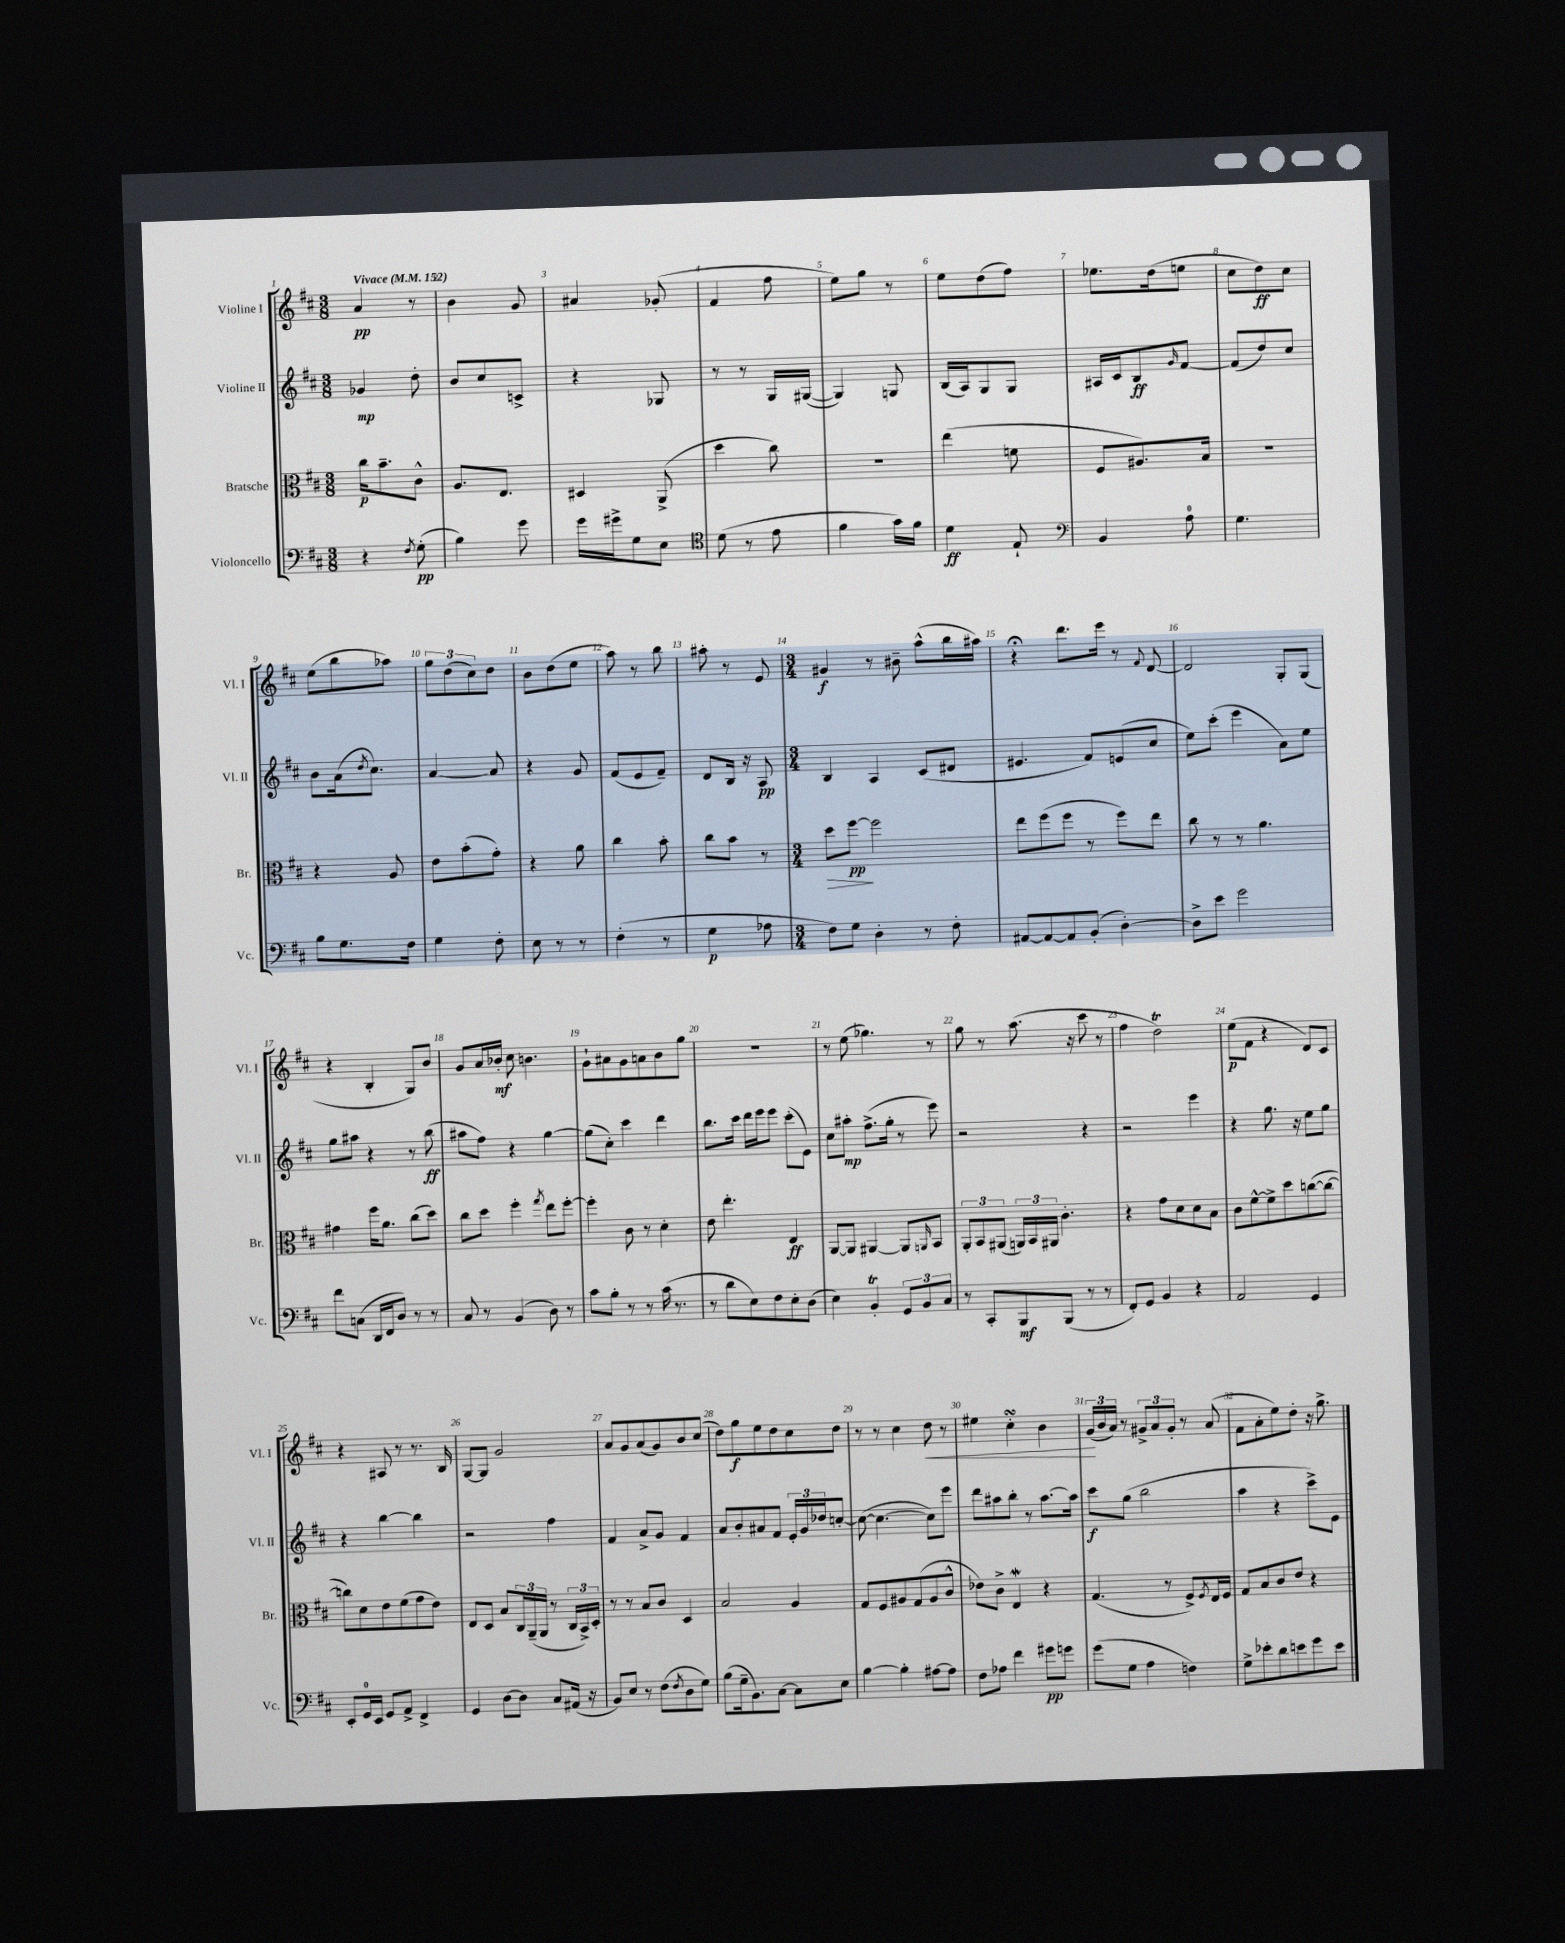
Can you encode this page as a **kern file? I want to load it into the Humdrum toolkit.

**kern	**dynam	**kern	**dynam	**kern	**dynam	**kern	**dynam
*part4	*part4	*part3	*part3	*part2	*part2	*part1	*part1
*staff4	*staff4	*staff3	*staff3	*staff2	*staff2	*staff1	*staff1
*I"Violoncello	*	*I"Bratsche	*	*I"Violine II	*	*I"Violine I	*
*I'Vc.	*	*I'Br.	*	*I'Vl. II	*	*I'Vl. I	*
*clefF4	*	*clefC3	*	*clefG2	*	*clefG2	*
*k[f#c#]	*	*k[f#c#]	*	*k[f#c#]	*	*k[f#c#]	*
*M3/8	*	*M3/8	*	*M3/8	*	*M3/8	*
*MM152	*	*MM152	*	*MM152	*	*MM152	*
=1	=1	=1	=1	=1	=1	=1	=1
!	!	!	!	!	!	!LO:TX:a:B:t=Vivace	!
4r	.	16cc#\KL	p	4g-X/	mp	4a/	pp
.	.	8.b~\	.	.	.	.	.
8qF#/	.	.	.	.	.	.	.
(8G'\	pp	8c#^^\J	.	8dd'\	.	8r	.
=2	=2	=2	=2	=2	=2	=2	=2
4B\)	.	8.A/L	.	8b/L	.	4b\	.
.	.	.	.	8cc#/	.	.	.
.	.	8.E/J	.	.	.	.	.
8g\	.	.	.	8cn^/J	.	8g/	.
=3	=3	=3	=3	=3	=3	=3	=3
16g\LL	.	4D#X/	.	4r	.	4a#X/	.
16g#X^\J	.	.	.	.	.	.	.
8G\	.	.	.	.	.	.	.
8E\J	.	(8AA^/	.	8G-X/	.	(8g-X'/	.
=4	=4	=4	=4	=4	=4	=4	=4
*clefC4	*	*	*	*	*	*	*
(8d\	.	4dd\	.	8r	.	4f#/	.
8r	.	.	.	8r	.	.	.
8e\	.	8cc#\)	.	16G/LL	.	8ff#\	.
.	.	.	.	([16G#X/JJ	.	.	.
=5	=5	=5	=5	=5	=5	=5	=5
4f#\	.	4.r	.	4G#/])	.	8ee\L)	.
.	.	.	.	.	.	8gg\J	.
16g\LL)	.	.	.	8Gn/	.	8r	.
16f#\JJ	.	.	.	.	.	.	.
=6	=6	=6	=6	=6	=6	=6	=6
4d\	ff	(4ee\	.	(16B/LL	.	8ee\L	.
.	.	.	.	16A/J)	.	.	.
.	.	.	.	8G/	.	(8dd\	.
8E`/	.	8fn\	.	8G/J	.	8ff#\J)	.
=7	=7	=7	=7	=7	=7	=7	=7
*clefF4	*	*	*	*	*	*	*
4BB/	.	8F#/L	.	16A#X/LL	.	8.ee-X\L	.
.	.	.	.	16c#/J	.	.	.
.	.	8.A#X/)	.	8B/	ff	.	.
.	.	.	.	.	.	(16dd\k	.
.	.	.	.	16qqg/	.	.	.
8A\	.	.	.	[8f#/J	.	8een\J	.
.	.	16B/Jk	.	.	.	.	.
=8	=8	=8	=8	=8	=8	=8	=8
4.G\	.	4.r	.	(8f#/L]	.	8cc#\L	.
.	.	.	.	8dd/)	.	8dd\)	ff
.	.	.	.	8cc#/J	.	8cc#\J	.
!!LO:LB:g=z
=9	=9	=9	=9	=9	=9	=9	=9
8B\L	.	4r	.	8b\L	.	(8ee\L	.
8.G\	.	.	.	(16a\k	.	8bb\	.
.	.	.	.	8qdd/	.	.	.
.	.	.	.	8.cc#\J)	.	.	.
.	.	8A/	.	.	.	8aa-X\J)	.
16F#\Jk	.	.	.	.	.	.	.
=10	=10	=10	=10	=10	=10	=10	=10
4G\	.	8e\L	.	[4a/	.	12gg\L	.
.	.	.	.	.	.	(12dd\	.
.	.	(8b'\	.	.	.	.	.
.	.	.	.	.	.	12cc#\)	.
8F#'\	.	8g'\J)	.	8a/]	.	8dd\J	.
=11	=11	=11	=11	=11	=11	=11	=11
8E\	.	4r	.	4r	.	8b\L	.
8r	.	.	.	.	.	(8dd\	.
8r	.	8a\	.	8g/	.	8ee\J	.
=12	=12	=12	=12	=12	=12	=12	=12
(4F#'\	.	4cc#\	.	(8f#/L	.	8aa\)	.
.	.	.	.	8e/	.	8r	.
8r	.	8b'\	.	8f#~/J)	.	8bb\	.
=13	=13	=13	=13	=13	=13	=13	=13
4G\	p	8cc#\L	.	8d/L	.	8aa#X'\	.
.	.	8b\J	.	16B/Jk	.	8r	.
.	.	.	.	16r	.	.	.
8A-X\	.	8r	.	8A/	pp	8e/	.
=14	=14	=14	=14	=14	=14	=14	=14
*M3/4	*	*M3/4	*	*M3/4	*	*M3/4	*
!	!	!	!LO:HP:b	!	!	!	!
8F#\L)	.	8dd\L	>	4B/	.	4g#X/	f
8G\J	.	[8ff#\J	pp	.	.	.	.
4D'\	.	2ff#\]	]	4A/	.	8r	.
.	.	.	.	.	.	8b#X~\	.
8r	.	.	.	(8c#/L	.	(8aa^^\L	.
8F#'\	.	.	.	8d#X/J	.	16bb\L	.
.	.	.	.	.	.	16aa#X\JJ)	.
=15	=15	=15	=15	=15	=15	=15	=15
[8AA#X/L	.	8ee\L	.	4.e#X/	.	4r;<	.
8AA#/_	.	(8ff#\	.	.	.	.	.
8AA#/]	.	8ff#\J	.	.	.	8.ddd\L	.
(8BB'/J	.	8r	.	8f#/L)	.	.	.
.	.	.	.	.	.	16eee\Jk	.
[4D'\)	.	8ff#\L)	.	(8en/	.	8r	.
.	.	.	.	.	.	8qqf#/	.
.	.	8ee\J	.	8cc#/J	.	[8d/	.
=16	=16	=16	=16	=16	=16	=16	=16
8D^\L]	.	8cc#\	.	8ee\L)	.	2d/]	.
8e\J	.	8r	.	(8ccc#'\J	.	.	.
2g\	.	8r	.	4eee\	.	.	.
.	.	4.a\	.	.	.	.	.
.	.	.	.	8a\L)	.	8G'/L	.
.	.	.	.	8ee\J	.	(8G/J	.
!!LO:LB:g=z
=17	=17	=17	=17	=17	=17	=17	=17
8f#\L	.	4g#X\	.	8gg\L	.	4r	.
(8Cn\J	.	.	.	8aa#X\J	.	.	.
16DD/LL	.	16ff#\KL	.	4r	.	4B'/	.
16FF#/J	.	8.a\J	.	.	.	.	.
8D/J)	.	.	.	.	.	.	.
8r	.	(8cc#\L	.	8r	.	8G/L)	.
8r	.	8dd\J)	.	(8bb\	ff	8b/J	.
=18	=18	=18	=18	=18	=18	=18	=18
8C#/	.	8cc#\L	.	8aa#X\L	.	8g/L	.
8r	.	8dd\J	.	8ff#\J)	.	16a/L	.
.	.	.	.	.	.	16b-X'/JJ	mf
(4BB/	.	4ff#'\	.	4r	.	8cc#\	.
.	.	.	.	.	.	4.bn\	.
.	.	8qgg/	.	.	.	.	.
8D\)	.	8ee\L	.	[4gg\	.	.	.
8r	.	[8ff#'\J	.	.	.	.	.
=19	=19	=19	=19	=19	=19	=19	=19
8c#\L	.	4ff#'\]	.	(8gg\L]	.	8g`\L	.
8B'\J	.	.	.	8cc#'\J)	.	8a#X\	.
8r	.	8c#\	.	4ccc#\	.	8g\	.
8r	.	8r	.	.	.	8an\	.
(16c#\	.	4d'\	.	4ddd\	.	8b\	.
8.r	.	.	.	.	.	.	.
.	.	.	.	.	.	8gg\J	.
=20	=20	=20	=20	=20	=20	=20	=20
8r	.	8e\	.	8.bb\L	.	2.r	.
8d\L	.	4.ee'\	.	.	.	.	.
.	.	.	.	16ccc#\Jk	.	.	.
8E\)	.	.	.	16ddd\LL	.	.	.
.	.	.	.	16eee\J	.	.	.
8F#\	.	.	.	8eee\J	.	.	.
8E'\	.	4E/	ff	(8ccc#'\L	.	.	.
(8D\J	.	.	.	8e\J)	.	.	.
=21	=21	=21	=21	=21	=21	=21	=21
4E\)	.	[8AA/L	.	8cc#\L	.	8r	.
.	.	8AA/J]	.	8aa#X'\J	mp	(8ee\	.
4BBT'/	.	[4AA#X/	.	(8.ff#^\L	.	4.gg-X\)	.
.	.	.	.	16gg'\Jk	.	.	.
12GG/L	.	8AA#/L]	.	8r	.	.	.
12BB/	.	.	.	.	.	.	.
.	.	16qqAAn/	.	.	.	.	.
.	.	8BB/J	.	8eee\)	.	8r	.
12C#/J	.	.	.	.	.	.	.
=22	=22	=22	=22	=22	=22	=22	=22
8r	.	12AA'/L	.	2r	.	8gg\	.
.	.	12BB/	.	.	.	.	.
8CC#'/L	.	.	.	.	.	8r	.
.	.	(12AA#X/J	.	.	.	.	.
8BBB/	mf	24AAn/LL)	.	.	.	(8.aa\	.
.	.	24BB/	.	.	.	.	.
.	.	24AA#X/JJ	.	.	.	.	.
(8BBB/J	.	4.c#'\	.	.	.	.	.
.	.	.	.	.	.	16r	.
8r	.	.	.	4r	.	8ccc#\	.
8r	.	.	.	.	.	8r	.
=23	=23	=23	=23	=23	=23	=23	=23
8FF#'/L)	.	4r	.	2r	.	4ff#\	.
8GG/J	.	.	.	.	.	.	.
4BB/	.	8g\L	.	.	.	2ddT\)	.
.	.	8d\	.	.	.	.	.
4r	.	8d\	.	4eee\	.	.	.
.	.	8B\J	.	.	.	.	.
=24	=24	=24	=24	=24	=24	=24	=24
2AA/	.	8c#\L	.	4r	.	(8ee\L	p
.	.	[8f#^^\	.	.	.	8f#\J	.
.	.	8f#^\]	.	8.gg\	.	4r	.
.	.	8dd\	.	.	.	.	.
.	.	.	.	16r	.	.	.
4GG/	.	([8ccn\	.	8ee\L	.	8d/L)	.
.	.	8cc\J_	.	8gg\J	.	8c#/J	.
!!LO:LB:g=z
=25	=25	=25	=25	=25	=25	=25	=25
8EE'/L	.	8ccn\L])	.	4r	.	4r	.
16GG/L	.	8d\	.	.	.	.	.
16EE/JJ	.	.	.	.	.	.	.
8GG/L	.	8e\	.	[4bb\	.	8A#X/	.
8AA^/J	.	(8f#\	.	.	.	8r	.
4FF#^/	.	8g\	.	4bb\]	.	8.r	.
.	.	8e\J)	.	.	.	.	.
.	.	.	.	.	.	16B/	.
=26	=26	=26	=26	=26	=26	=26	=26
4GG/	.	8E/L	.	2r	.	[8G/L	.
.	.	8D/J	.	.	.	8G/J]	.
[8D\L	.	8B/L	.	.	.	2g/	.
8D\J]	.	24C#/L	.	.	.	.	.
.	.	(24AA~/	.	.	.	.	.
.	.	24AA/JJ	.	.	.	.	.
8C#/L	.	8r	.	4ff#\	.	.	.
(16AA#X/Jk	.	24C#/LL	.	.	.	.	.
.	.	24BB^/)	.	.	.	.	.
16r	.	.	.	.	.	.	.
.	.	24D'/JJ	.	.	.	.	.
=27	=27	=27	=27	=27	=27	=27	=27
8BB/L)	.	8r	.	4f#/	.	8a/L	.
8E/J	.	8r	.	.	.	8g/	.
8r	.	8B/L	.	8a^/L	.	(8a/	.
(8F#\L	.	8c#/J	.	8g/J	.	8g/)	.
8qF#/	.	.	.	.	.	.	.
8D\	.	4D/	.	4f#/	.	8b/	.
8G\J)	.	.	.	.	.	(8cc#/J	.
=28	=28	=28	=28	=28	=28	=28	=28
(8B\L	.	2B/	.	8a/L	.	8dd\L)	.
16G~\k	.	.	.	8b'/	.	8gg\	f
8.BB\)	.	.	.	.	.	.	.
.	.	.	.	8a#X/	.	8ee\	.
[8C#\J	.	.	.	8f#/J	.	8dd\	.
8C#\L]	.	4A/	.	24e'/LL	.	8cc#\	.
.	.	.	.	24g/	.	.	.
.	.	.	.	24dd-X/J	.	.	.
8E\J	.	.	.	[8ccn'/J	.	8dd\J	.
=29	=29	=29	=29	=29	=29	=29	=29
[4B\	.	8G/L	.	(8cc\_	.	8r	.
.	.	8F#/	.	4.cc\_	.	8r	.
4B'\]	.	8A#X/	.	.	.	4cc#\	.
.	.	(8G/	.	.	.	.	.
!	!	!	!	!	!	!	!LO:HP:b
[8A#X\L	.	8A#/	.	8cc\L])	.	8dd\	<
8A#\J]	.	8c#^^/J	.	8eee\J	.	8r	.
=30	=30	=30	=30	=30	=30	=30	=30
8F#\L	.	8e-X\L)	.	8ddd\L	.	4ee#X\	.
8A-X\J	.	8c#^\J	.	8aa#X\	.	.	.
4f#\	.	4EW/	.	8bb'\J	.	4cc#sSsS'\	.
.	.	.	.	8r	.	.	.
8g#X\L	pp	4r	.	[8.aa#\L	.	4b\	.
8gn\J	.	.	.	.	.	.	.
.	.	.	.	16aa#\Jk]	.	.	.
=31	=31	=31	=31	=31	=31	=31	=31
(8g\L	.	(4.G/	.	8ccc#\L	f	(24g/LL	.
.	.	.	.	.	.	24b/	[
.	.	.	.	.	.	24a/JJ)	.
8G\J	.	.	.	(8gg\J	.	8r	.
4A\	.	.	.	2bb\	.	12g#X^/L	.
.	.	.	.	.	.	12a/	.
.	.	8r	.	.	.	.	.
.	.	.	.	.	.	12g#'/J	.
4Fn\)	.	8F#^/L)	.	.	.	8r	.
.	.	8qF#/	.	.	.	.	.
.	.	16E/L	.	.	.	(8a/	.
.	.	16F#/JJ	.	.	.	.	.
=32	=32	=32	=32	=32	=32	=32	=32
8G^\L	.	8G/L	.	4aa\	.	8f#\L	.
8e-X'\	.	8B/	.	.	.	8a'\	.
8d\	.	8c#/	.	4r	.	8ee\)	.
8en\	.	8e/J	.	.	.	8dd'\J	.
8g\	.	4r	.	8ccc#^\L)	.	16r	.
.	.	.	.	.	.	8.gg^\	.
8e\J	.	.	.	8e\J	.	.	.
==	==	==	==	==	==	==	==
*-	*-	*-	*-	*-	*-	*-	*-
